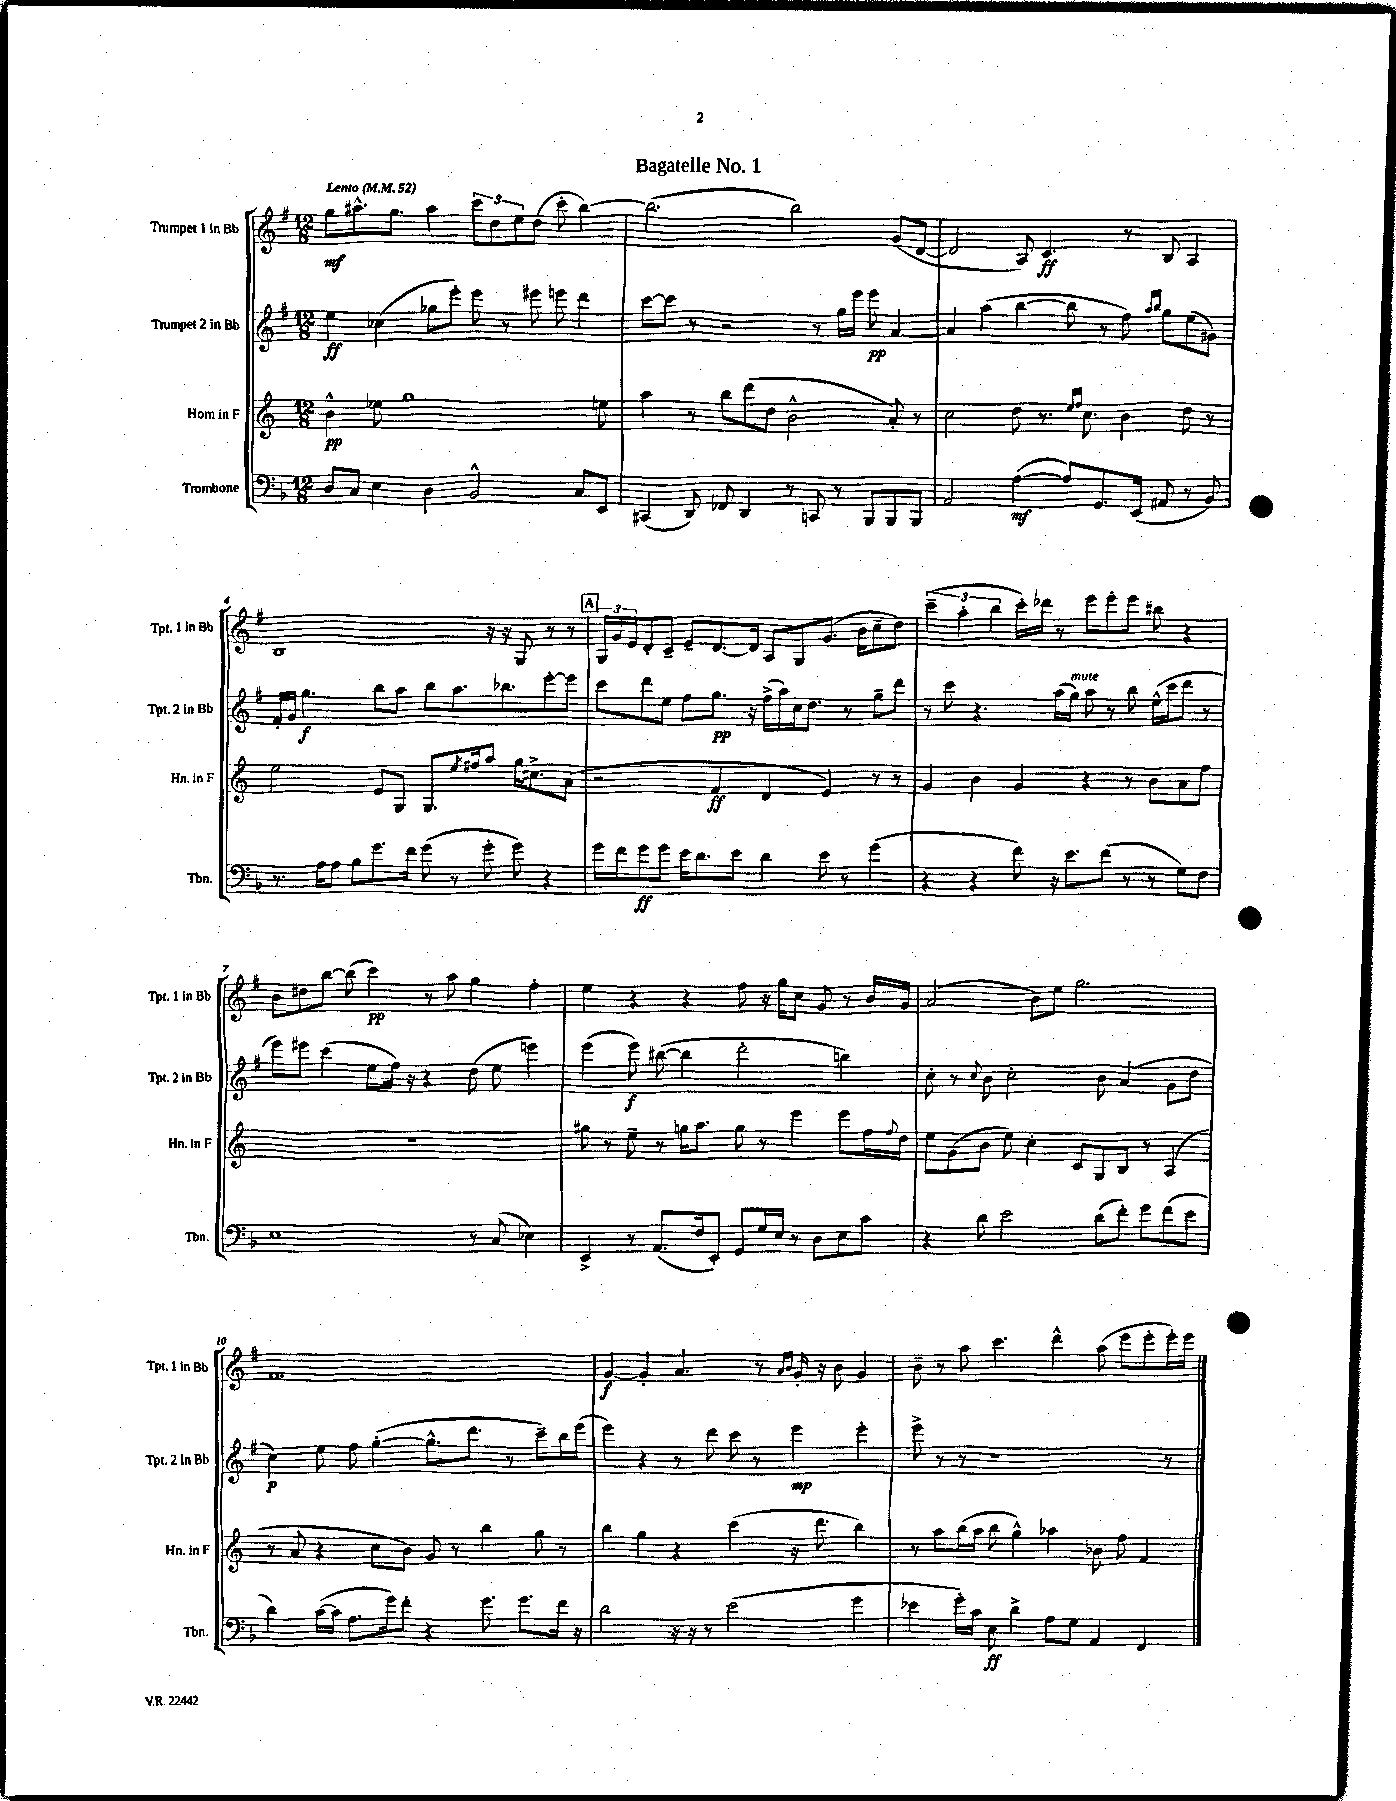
\header { title = "Bagatelle No. 1" }
<<
\new StaffGroup <<
\new Staff = "s0" \with { instrumentName = "Trumpet 1 in Bb" shortInstrumentName = "Tpt. 1 in Bb" } {
    \clef treble \key g \major \numericTimeSignature \time 12/8 \tempo "Lento" 4 = 52
    g''8\mf ais''8.-^ g''8. ais''4 \tuplet 3/2 { c'''8 d''8 e''8 } d''8( c'''8-. b''4~) |
    b''2.( b''2) g'8( d'8~ |
    d'2 a8) c'4.\ff r8 b8 a4 |
    b1 r16 r16 g8 r8 r8 |
    \mark \markup { \box "A" } \tuplet 3/2 { g16 g'16 e'16 } d'8-. c'8-- e'8-- d'8.~ d'16 a8 g8 g'8.( b'16 c''8-- d''8) |
    \tuplet 3/2 { c'''4--( a''4-. b''4 } c'''16-.) des'''16 r8 e'''8 e'''8-. e'''8 bis''8 r4 |
    b'8 dis''8 b''8~ b''8( c'''4\pp) r8 a''8 g''4 fis''4-. |
    e''4 r4 r4 fis''8 r16 g''16 c''8 g'8 r8 b'16 g'16 |
    a'2( b'8) e''8 g''2. |
    fis'1. |
    g'4~\f g'4-. a'4. r8 \grace { a'16 b'16 } g'16-. r16 b'8 g'4 |
    b'8-- r8 a''8 c'''4. d'''4-^ a''8( e'''8 e'''8-. e'''16-.) e'''16 \bar "|." |
}
\new Staff = "s1" \with { instrumentName = "Trumpet 2 in Bb" shortInstrumentName = "Tpt. 2 in Bb" } {
    \clef treble \key g \major \numericTimeSignature \time 12/8
    e''4\ff ces''4( ges''8 e'''8-.) e'''8 r8 eis'''8 e'''8 d'''4 |
    c'''8~ c'''8 r8 r2 r8 g''16 e'''16 e'''8\pp a'4~ |
    a'4 a''4( b''4~ b''8 r8 fis''8) \grace { a''16 b''16 } g''8 e''8( gis'8) |
    fis'16-. g'16 g''4.\f b''8 a''8 b''8 a''8. bes''8. e'''8~-. e'''8 |
    \mark \markup { \box "A" } c'''8 d'''8 e''8 fis''8 g''8.\pp r16 fis''16->( a''16) c''16 d''8. r8 g''8-- d'''8 |
    r8 c'''8 r4. a''16( g''16^\markup { \italic "mute" }) a''8 r8 b''8 e''16-^( c'''16 d'''8 r8 |
    e'''8) eis'''8 c'''4( e''8 fis''16) r16 r4 d''8( e''8 e'''4) |
    e'''4( e'''8\f) bis''8~( bis''4 d'''2-. b''4) |
    c''8-. r8 \appoggiatura { c''8 } b'8 c''2-. b'8 a'4( g'8 d''8 |
    c''4\p) e''8 fis''8 g''4~-.( g''8.-^ d'''8. r8 c'''8--) b''16 e'''16( |
    e'''4) r4 r8 d'''8 c'''8 r8 e'''4\mp e'''4-. |
    e'''8-> r8 r8 r1 r8 \bar "|." |
}
\new Staff = "s2" \with { instrumentName = "Horn in F" shortInstrumentName = "Hn. in F" } {
    \clef treble \key c \major \numericTimeSignature \time 12/8
    b'4-^\pp ees''8 g''1 e''8 |
    a''4 r8 b''8 d'''8( d''8 b'2-^ a'8-.) r8 |
    c''2 d''8 r8. \grace { e''16 f''16 } c''8. b'4 d''8 r8 |
    e''2 e'8 g8 g8. \acciaccatura { e''8 } fis''16 a''8 g''16 cis''8.-> a'8( |
    \mark \markup { \box "A" } r2 f'4\ff d'4 e'4) r8 r8 |
    g'4 b'4 g'4 r4 r8 b'8 a'8 f''8 |
    R1. |
    gis''8 r8 e''8-- r8 g''16 a''8. g''8 r8 e'''4 e'''8 f''16 \appoggiatura { f''8 } d''16 |
    e''8 g'8( b'8 e''8) c''4-. c'8 g8 b8 r8 a4( |
    r8 a'8 r4 c''8 b'8) g'8 r8 b''4 g''8 r8 |
    b''4 g''4 r4 c'''4( r16 d'''8. b''4) |
    r8 a''8 b''16( a''16 b''8 g''4-^) aes''4 bes'8 f''8 f'4 \bar "|." |
}
\new Staff = "s3" \with { instrumentName = "Trombone" shortInstrumentName = "Tbn." } {
    \clef bass \key f \major \numericTimeSignature \time 12/8
    d8 c8 e4 d4 bes,2-^ c8 e,8 |
    cis,4( d,8) fes,8 d,4 r8 c,8 r8 bes,,8 bes,,8 bes,,8 |
    a,2 a4~\mf( a8) g,8. e,16( ais,8 r8 bes,8) |
    r8. a16 a8 bes8 g'8. f'16 g'8( r8 g'8-. g'8) r4 |
    \mark \markup { \box "A" } g'16 f'16 g'8\ff g'8 e'16 d'8. e'8 d'4 e'8 r8 g'4( |
    r4 r4 f'8) r16 e'8. f'8( r8 r8 g8) f8 |
    e1 r8 c8( ees4) |
    e,4-> r8 a,8.( f16 e,8-.) g,8 g16 e16 r8 d8 e8 c'8 |
    r4 d'8 e'2 d'8( f'8-.) g'8 f'8( e'8 |
    d'4) c'16~( c'16 a8. g'16) f'8-. r4 g'8. g'8. f'16 r16 |
    d'2 r16 r16 r8 e'2( g'4 |
    ees'4 g'16-.) c'16 e8\ff d'4-> a8 g8 a,4 f,4 \bar "|." |
}
>>
>>
